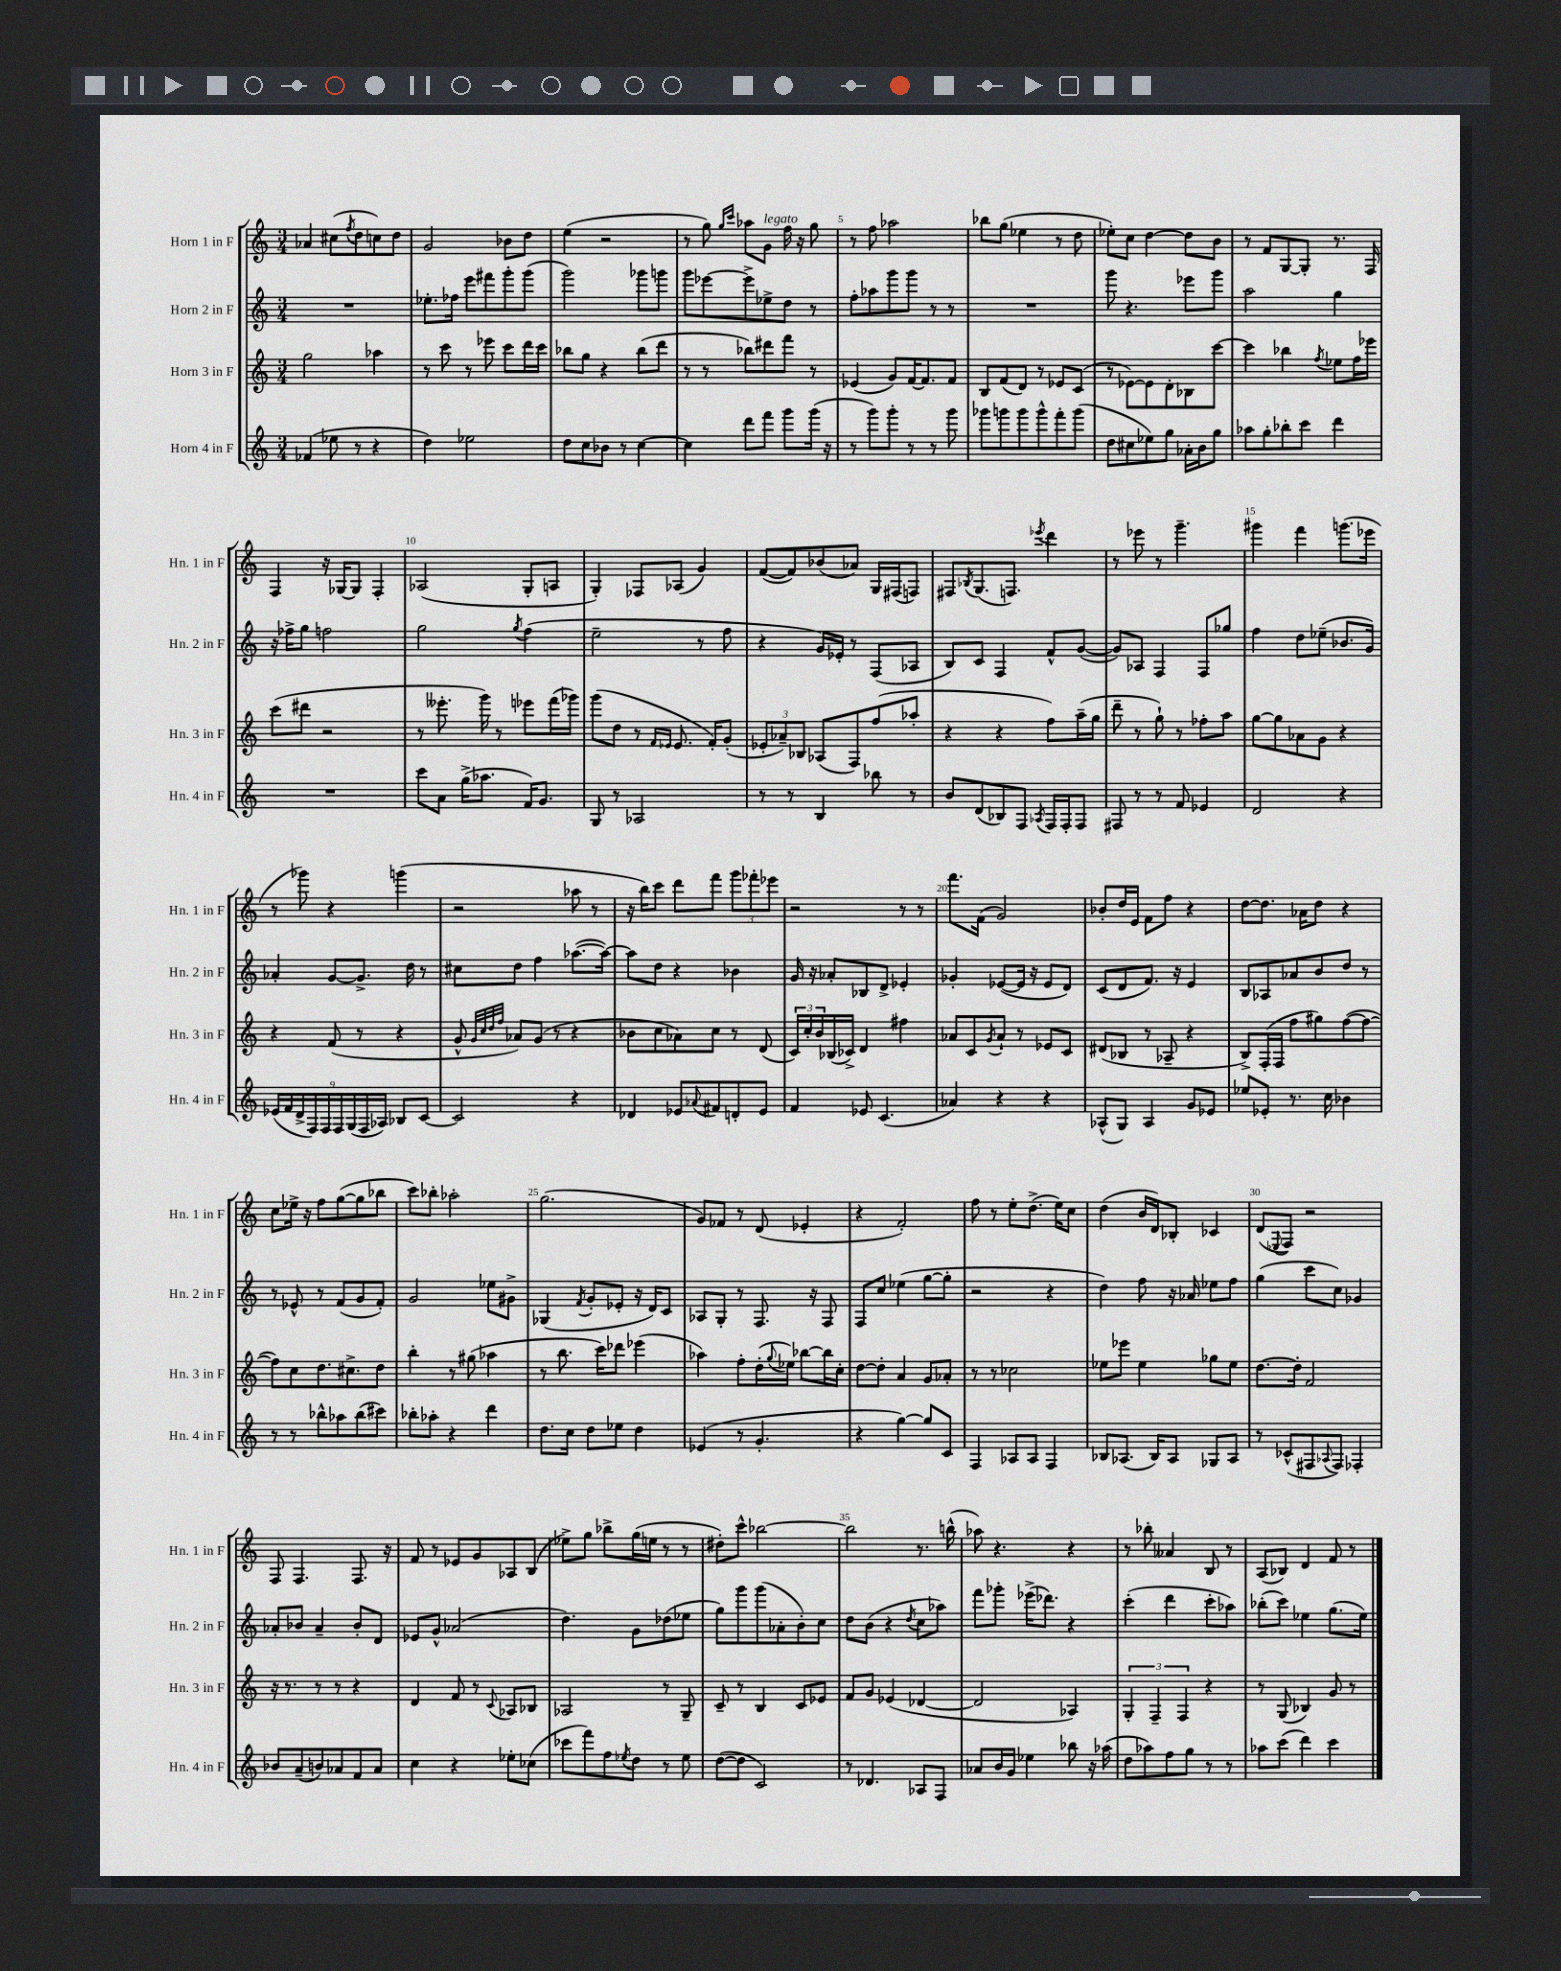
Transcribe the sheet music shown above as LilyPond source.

<<
\new StaffGroup <<
\new Staff = "s0" \with { instrumentName = "Horn 1 in F" shortInstrumentName = "Hn. 1 in F" } {
    \clef treble \key c \major \numericTimeSignature \time 3/4
    aes'4 cis''8( \acciaccatura { f''8 } d''8 c''8) d''8 |
    g'2 bes'8 d''8 |
    e''4( r2 |
    r8 g''8) \grace { g''16 c'''16 } aes''8 g'8^\markup { \italic "legato" } f''16 r16 g''8 |
    r8 f''8 aes''2 |
    bes''8 g''8( ees''4 r8 d''8 |
    ees''8-.) c''8 d''4~ d''8 b'8 |
    r8 f'8 g8~ g8-. r8. f16 |
    f4 r16 ges16~ ges8 f4-. |
    aes2( g8-. a8 |
    g4-.) fes8 aes8( g'4) |
    f'8~( f'8) bes'8( aes'8) g16 fis16( f8) |
    fis8 \acciaccatura { bes8 } g8.( f8.) \acciaccatura { ees'''8 } d'''4 |
    r8 ees'''8 r8 g'''4.-- |
    gis'''4 f'''4 g'''8.( ees'''16 |
    r8 ges'''8) r4 g'''4( |
    r2 aes''8 r8 |
    r16 b''16) c'''8 d'''8 f'''8 \tuplet 3/2 { g'''8 fes'''8-. ees'''8 } |
    r2 r8 r8 |
    f'''8. f'16( g'2) |
    bes'8-. d''16 e'16 f'8 f''8 r4 |
    d''8~ d''8. aes'16 d''8 r4 |
    c''8 ees''16-> r16 f''8 g''8~( g''8 bes''8 |
    c'''8) bes''8-. aes''2-. |
    g''2.( |
    g'8) fes'8 r8 d'8( ees'4-. |
    r4 f'2-.) |
    f''8 r8 e''8-. d''8.->( e''16) c''8 |
    d''4( b'16 d'16) bes8-. ces'4 |
    d'8( \appoggiatura { ees8 } f8) r2 |
    f8 f4. f8. r16 |
    f'8 r8 ees'8 g'8 aes8 b8( |
    ees''8->) g''8 bes''8-> g''16( e''16 r8 r8 |
    dis''8-.) c'''8-^ bes''2~ |
    bes''2 r8. b''16-^( |
    aes''8) r4. r4 |
    r8 bes''8-. aeses'4 b8 r8 |
    a8( bes8) d'4 f'8 r8 \bar "|." |
}
\new Staff = "s1" \with { instrumentName = "Horn 2 in F" shortInstrumentName = "Hn. 2 in F" } {
    \clef treble \key c \major \numericTimeSignature \time 3/4
    R2. |
    ees''8.-. fes''16 e'''8 fis'''8 g'''8-. g'''8( |
    g'''2) ges'''8 g'''8 |
    g'''8 ees'''8~ ees'''8-> ees''8-> d''8 r8 |
    f''8-. aes''8 g'''8 g'''8 r8 r8 |
    R2. |
    g'''8 r4. ees'''8 g'''8 |
    a''2 g''4 |
    r16 fes''16-> g''8 f''2 |
    g''2 \acciaccatura { g''8 } f''4( |
    e''2-- r8 f''8 |
    r4 g'16) ees'16-. r8 f8( aes8 |
    b8) c'8 f4 f'8-^ g'8~( |
    g'8) aes8 f4 f8 ges''8 |
    f''4 d''8 ees''8--( bes'8. g'16) |
    aes'4-. g'8~ g'8.-> d''16 r8 |
    cis''8 d''8 f''4 aes''8.~( aes''16~) |
    aes''8 d''8 r4 bes'4 |
    g'16 r16 aes'8-. bes8 d'8-> ees'4-. |
    ges'4-. ees'8~( ees'16 r16 ees'8 d'8) |
    c'8( d'8 f'8.) r16 e'4 |
    b8 aes8 aes'8 b'8 d''8 r8 |
    r8 ees'8-^ r8 f'8( g'8 f'8-.) |
    g'2 ees''8 gis'8-> |
    ges4( \acciaccatura { f'8 } g'8-. ees'8-. r16 d'16) c'8 |
    aes8 g8-. r8 f8. r16 f8 |
    f8 c''8 ees''4( g''8~ g''8-. |
    r2 r4 |
    d''4) f''8 r16 aes'16 ees''8 f''8 |
    g''4( c'''8 c''8) ges'4 |
    aes'8-. bes'8 aes'4-- bes'8-. d'8 |
    ees'8 g'8-^ aes'2( |
    d''4.) g'8 des''8( ees''8 |
    g''8) g'''8 g'''8( aes'8-. b'8-.) c''8 |
    d''8 b'8( r4 \acciaccatura { d''8 } c''8 aes''8) |
    f'''8 ges'''8-. ees'''16->( des'''8.) r4 |
    c'''4-.( d'''4 c'''8-. aes''8) |
    bes''8-.( c'''8) ees''4 g''8.( ees''16) \bar "|." |
}
\new Staff = "s2" \with { instrumentName = "Horn 3 in F" shortInstrumentName = "Hn. 3 in F" } {
    \clef treble \key c \major \numericTimeSignature \time 3/4
    g''2 aes''4 |
    r8 c'''8 r8 ees'''8 c'''8 d'''16 c'''16 |
    bes''8 g''8 r4 bes''8( d'''8 |
    r8 r8 bes''8) dis'''8 f'''8 r8 |
    ees'4( g'8) f'16~ f'8. f'8 |
    b8 f'8( d'8) r8 ees'8 c'8( |
    r8 ees'8~) ees'8 d'8-. bes8 c'''8~ |
    c'''4 bes''4 \acciaccatura { f''8 } ees''8 f''16 ees'''16 |
    c'''8( dis'''8 r2 |
    r8 eeses'''8.-. g'''16) r8 ees'''8 f'''16( ges'''16) |
    g'''8( d''8 r8 \grace { f'16 ees'16 } ees'8. f'16-.) g'8-.( |
    \tuplet 3/2 { ees'8-. aes'8--) bes8 } aes8( f8) f''8( aes''8-. |
    r4 r4 f''8) a''16--( g''16 |
    d'''8-- r8 g''8-!) r8 fes''8-. a''8 |
    g''8~ g''8 aes'8 g'8 r4 |
    r4 f'8( r8 r4 |
    g'8-^ \grace { g'32 c''32 d''32 f''32 } aes'8) g'8( r8 r4 |
    bes'8 c''8 aes'8) c''8 r8 d'8( |
    \tuplet 3/2 { c'16) c''16-. b'16 } bes16( ces'16->) d'4 fis''4 |
    aes'8 c'8 \acciaccatura { g'8 } aes'8-! r8 ees'8 c'8 |
    dis'8( bes8 r8 aes8-- r4 |
    b8->) f16-.( f16 f''8 gis''8) f''8~( f''8~ |
    f''8) c''8 d''8. cis''8.-> d''8 |
    b''4-. r8 gis''8( aes''4 |
    r8 b''8. c'''16) des'''8 ees'''4( |
    aes''4) f''8-. d''16-.( \appoggiatura { g''8 } ees''16) bes''8~ bes''16 c''16-. |
    d''8~ d''8-. a'4 g'8 aes'8-. |
    r8 r8 ces''2 |
    ees''8 ees'''8 ees''4 ges''8 ees''8 |
    d''8.~ d''16-. f'2 |
    r16 r8. r8 r8 r4 |
    d'4 f'8 r8 \appoggiatura { c'8 } aes8 bes8 |
    aes2 r8 g8-- |
    c'8-- r8 b4 c'8 ees'8 |
    f'8 g'8 ees'4( des'4~ |
    des'2 aes4) |
    \tuplet 3/2 { g4-. f4-- f4 } r4 |
    r8 g8( bes4) g'8 r8 \bar "|." |
}
\new Staff = "s3" \with { instrumentName = "Horn 4 in F" shortInstrumentName = "Hn. 4 in F" } {
    \clef treble \key c \major \numericTimeSignature \time 3/4
    fes'4( ees''8 r8 r4 |
    d''4) ees''2 |
    d''8 c''8 bes'8 r8 c''4~ |
    c''4 d'''8 f'''8 g'''8 g'''16( r16 |
    r8 g'''8) g'''8-. r8 r8 g'''8 |
    ges'''8 g'''8 g'''8 g'''8-^ f'''8-. g'''8( |
    d''8 cis''8 ees''8) g''8 aes'16-. b'16 g''8 |
    aes''8 g''8-. bes''8-. c'''8 d'''4 |
    R2. |
    c'''8 a'8 g''16->( aes''8. f'16) g'8. |
    g8 r8 aes2 |
    r8 r8 b4 bes''8 r8 |
    b'8 d'8( bes8) f8 \acciaccatura { aes8 } f16 f16-. f8 |
    fis8 r8 r8 f'8 ees'4 |
    d'2 r4 |
    \tuplet 9/8 { ees'16( f'16 d'16-> f16) f16 f16 g16( f16 aes16) } bes8 c'8~ |
    c'2 r4 |
    des'4 ees'8 \appoggiatura { aes'8 } fis'8 d'8-. ees'8 |
    f'4 ees'8 c'4.( |
    aes'4) r4 r4 |
    aes8-^( g8) aes4 g'8 ees'8 |
    ees''8 ees'8-. r8. c''16 bes'4 |
    r8 r8 bes''8-^ aes''8 bes''8( cis'''8) |
    bes''8-. aes''8-. r4 d'''4 |
    d''8. c''16 d''8 ees''8 d''4 |
    ees'4( r8 g'4.-. |
    r4 g''4~) g''8 c'8 |
    f4 aes8 aes8 f4 |
    bes8 aes8.( bes16) aes8 ges8 aes8 |
    r8 ces'8-^( fis8 \appoggiatura { aes8 } fis8) fes4-. |
    bes'8 a'8--( b'8) aes'8 f'8 aes'8 |
    c''4 r4 ees''8-. ces''8( |
    ces'''8 f'''8) f''8 \acciaccatura { ees''8 } d''8 r8 ees''8 |
    d''8~( d''8 c'2) |
    r8 des'4. aes8 f8 |
    aes'8 b'16 g'16 ees''4 bes''8 r16 aes''16( |
    d''8 aes''8) f''8 g''8 r8 r8 |
    aes''8 c'''8( d'''4) c'''4 \bar "|." |
}
>>
>>
\layout { \context { \Score \override BarNumber.break-visibility = ##(#f #t #t) barNumberVisibility = #(every-nth-bar-number-visible 5) } }
